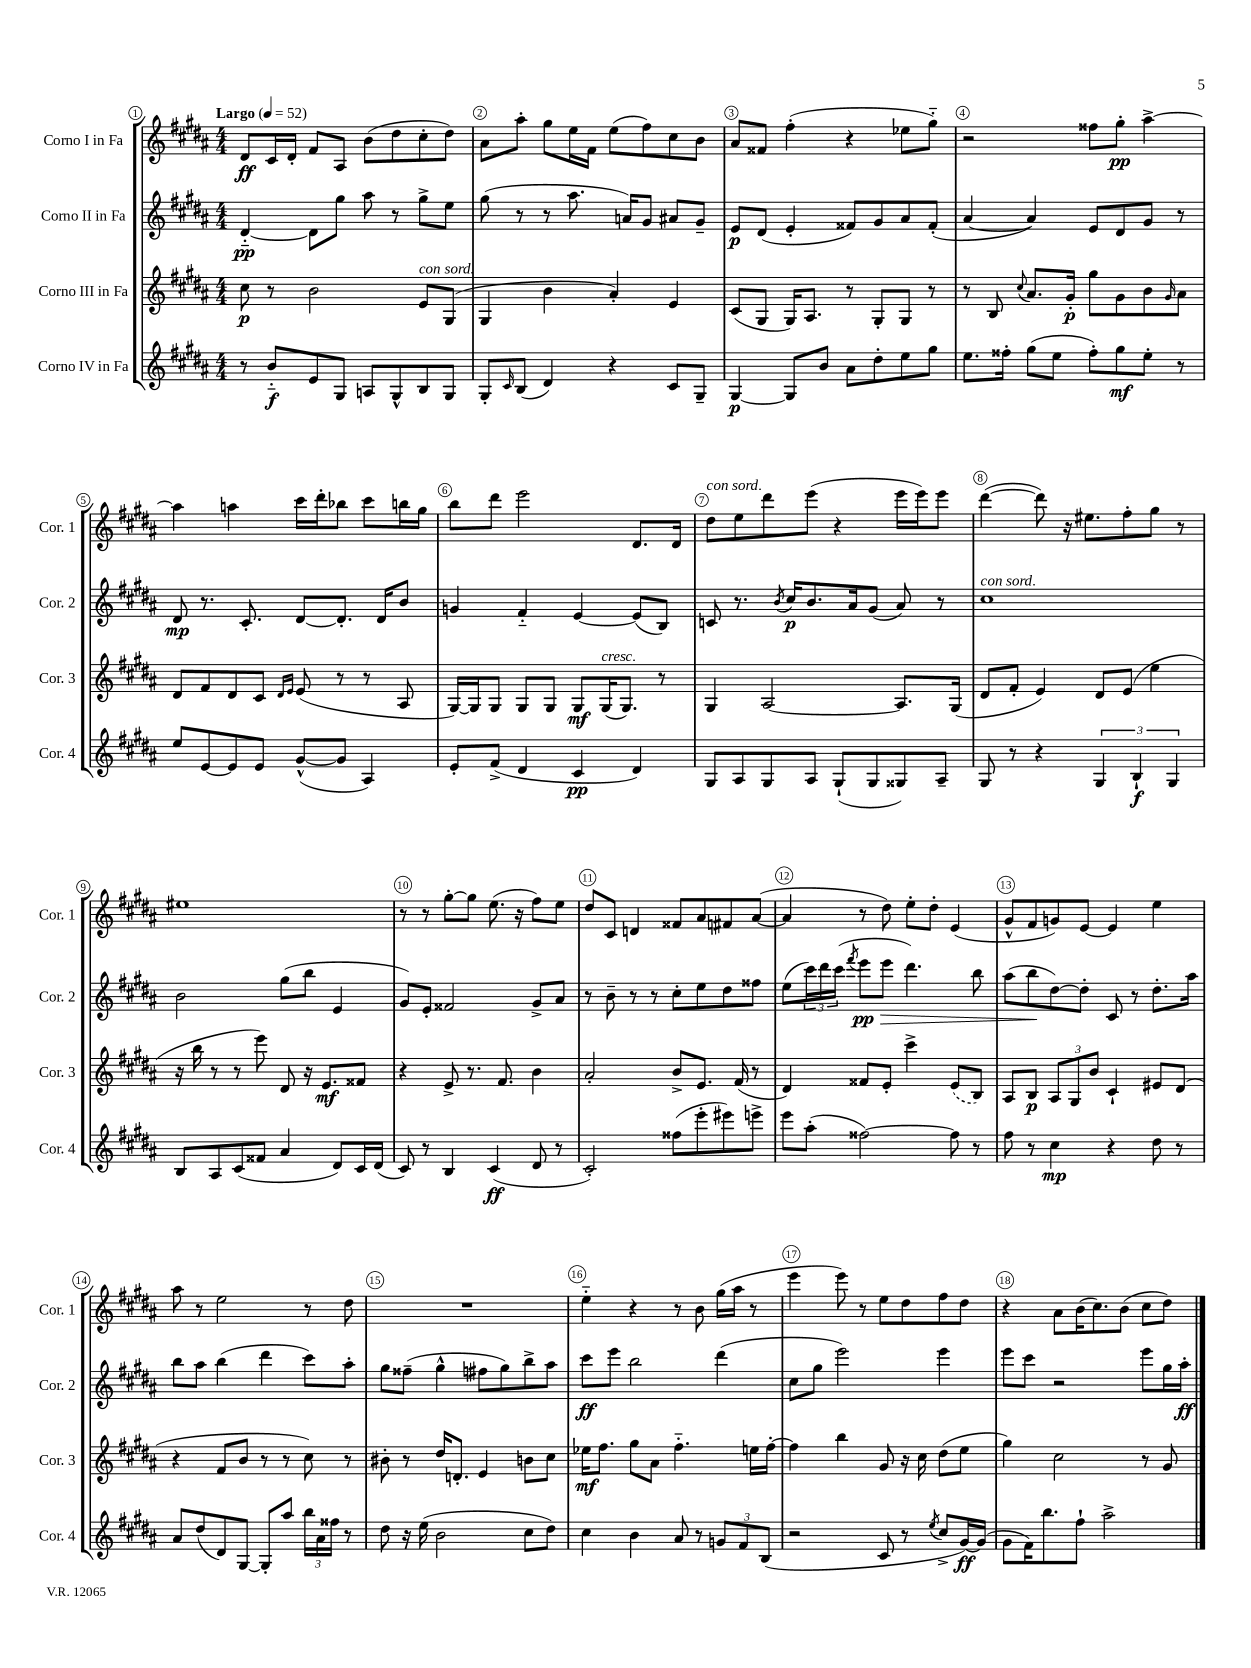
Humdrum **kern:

**kern	**dynam	**kern	**dynam	**kern	**dynam	**kern	**dynam
*part4	*part4	*part3	*part3	*part2	*part2	*part1	*part1
*staff4	*staff4	*staff3	*staff3	*staff2	*staff2	*staff1	*staff1
*I"Corno IV in Fa	*	*I"Corno III in Fa	*	*I"Corno II in Fa	*	*I"Corno I in Fa	*
*I'Cor. 4	*	*I'Cor. 3	*	*I'Cor. 2	*	*I'Cor. 1	*
*clefG2	*	*clefG2	*	*clefG2	*	*clefG2	*
*k[f#c#g#d#a#]	*	*k[f#c#g#d#a#]	*	*k[f#c#g#d#a#]	*	*k[f#c#g#d#a#]	*
*M4/4	*	*M4/4	*	*M4/4	*	*M4/4	*
*MM52	*	*MM52	*	*MM52	*	*MM52	*
=1	=1	=1	=1	=1	=1	=1	=1
!	!	!	!	!	!	!LO:TX:a:B:t=Largo	!
8r	.	8cc#\	p	[4d#/	pp	8d#/L	ff
8b/L	f	8r	.	.	.	16c#/L	.
.	.	.	.	.	.	16d#'/JJ	.
8e/	.	2b\	.	8d#\L]	.	8f#/L	.
8G#/J	.	.	.	8gg#\J	.	8A#/J	.
8An/L	.	.	.	8aa#\	.	(8b\L	.
8G#^^/	.	.	.	8r	.	8dd#\	.
!	!	!LO:TX:a:i:t=con sord.	!	!	!	!	!
8B/	.	8e/L	.	8gg#^\L	.	8cc#'\	.
8G#/J	.	(8G#/J	.	8ee\J	.	8dd#\J)	.
=2	=2	=2	=2	=2	=2	=2	=2
8G#'/L	.	4G#/	.	(8gg#\	.	8a#\L	.
16qqc#/	.	.	.	.	.	.	.
(8B/J	.	.	.	8r	.	8aa#'\J	.
4d#/)	.	4b\	.	8r	.	8gg#\L	.
.	.	.	.	8.aa#\	.	16ee\L	.
.	.	.	.	.	.	16f#\JJ	.
4r	.	4a#'/)	.	.	.	(8ee\L	.
.	.	.	.	16an/KL)	.	.	.
.	.	.	.	8g#/J	.	8ff#\)	.
8c#/L	.	4e/	.	8a#X/L	.	8cc#\	.
8G#~/J	.	.	.	8g#~/J	.	8b\J	.
=3	=3	=3	=3	=3	=3	=3	=3
[4G#/	p	(8c#/L	.	8e/L	p	8a#/L	.
.	.	8G#/J	.	(8d#/J	.	8f##X/J	.
8G#/L]	.	16G#/KL)	.	4e'/	.	(4ff#'\	.
.	.	8.A#/J	.	.	.	.	.
8b/J	.	.	.	.	.	.	.
8a#\L	.	8r	.	8f##X/L)	.	4r	.
8dd#'\	.	8G#'/L	.	8g#/	.	.	.
8ee\	.	8G#/J	.	8a#/	.	8ee-X\L	.
8gg#\J	.	8r	.	(8f##'/J	.	8gg#\J)	.
=4	=4	=4	=4	=4	=4	=4	=4
8.ee\L	.	8r	.	[4a#/	.	2r	.
.	.	8B/	.	.	.	.	.
16ff##X'\Jk	.	.	.	.	.	.	.
.	.	8qqcc#/	.	.	.	.	.
(8gg#\L	.	8.a#/L	.	4a#/])	.	.	.
8ee\J	.	.	.	.	.	.	.
.	.	16g#'/Jk	p	.	.	.	.
8ff##'\L)	.	8gg#\L	.	8e/L	.	8ff##X\L	.
8gg#\	mf	8g#\	.	8d#/	.	8gg#'\J	pp
8ee'\J	.	8b\	.	8g#/J	.	[4aa#^\	.
.	.	16qqg#/	.	.	.	.	.
8r	.	8a#\J	.	8r	.	.	.
!!LO:LB:g=z
=5	=5	=5	=5	=5	=5	=5	=5
8ee/L	.	8d#/L	.	8d#/	mp	4aa#\]	.
[8e/	.	8f#/	.	8.r	.	.	.
8e/]	.	8d#/	.	.	.	4aan\	.
.	.	.	.	8.c#'/	.	.	.
8e/J	.	8c#/J	.	.	.	.	.
.	.	16qqd#/LL	.	.	.	.	.
.	.	16qqe/JJ	.	.	.	.	.
([8g#^^/L	.	(8e/	.	[8d#/L	.	16ccc#\LL	.
.	.	.	.	.	.	16ddd#'\J	.
8g#/J]	.	8r	.	8.d#'/J]	.	8bb-X\J	.
4A#/)	.	8r	.	.	.	8ccc#\L	.
.	.	.	.	16d#/KL	.	.	.
.	.	8A#/	.	8b/J	.	16bbn\L	.
.	.	.	.	.	.	16gg#\JJ	.
=6	=6	=6	=6	=6	=6	=6	=6
8e'/L	.	[16G#/LL)	.	4gn/	.	8bb\L	.
.	.	16G#/J]	.	.	.	.	.
(8f#^/J	.	8G#/J	.	.	.	8ddd#\J	.
4d#/	.	8G#/L	.	4f#/	.	2eee\	.
.	.	8G#/J	.	.	.	.	.
4c#/	pp	8G#/L	mf	[4e/	.	.	.
!	!	!LO:TX:a:i:t=cresc.	!	!	!	!	!
.	.	(16G#/K	.	.	.	.	.
.	.	8.G#/J)	.	.	.	.	.
4d#/)	.	.	.	(8e/L]	.	8.d#/L	.
.	.	8r	.	8B/J)	.	.	.
.	.	.	.	.	.	16d#/Jk	.
=7	=7	=7	=7	=7	=7	=7	=7
!	!	!	!	!	!	!LO:TX:a:i:t=con sord.	!
8G#/L	.	4G#/	.	8cn/	.	8dd#\L	.
8A#/	.	.	.	8.r	.	8ee\	.
8G#/	.	[2A#/	.	.	.	8ddd#\	.
.	.	.	.	8qb/	.	.	.
.	.	.	.	16cc#/KL	p	.	.
8A#/J	.	.	.	8.b/	.	(8eee\J	.
(8G#`/L	.	.	.	.	.	4r	.
.	.	.	.	16a#/k	.	.	.
8G#/	.	.	.	(8g#/J	.	.	.
8G##X/)	.	8.A#/L]	.	8a#/)	.	16eee\LL	.
.	.	.	.	.	.	16eee\J)	.
8A#~/J	.	.	.	8r	.	8eee\J	.
.	.	(16G#/Jk	.	.	.	.	.
=8	=8	=8	=8	=8	=8	=8	=8
!	!	!	!	!LO:TX:a:i:t=con sord.	!	!	!
8G#/	.	8d#/L	.	1cc#	.	([4ddd#\	.
8r	.	8f#'/J	.	.	.	.	.
4r	.	4e/)	.	.	.	8ddd#\])	.
.	.	.	.	.	.	16r	.
.	.	.	.	.	.	8.ee#X\L	.
6G#/	.	8d#/L	.	.	.	.	.
.	.	(8e/J	.	.	.	8ff#'\	.
6B`/	f	.	.	.	.	.	.
.	.	4ee\	.	.	.	8gg#\J	.
6G#/	.	.	.	.	.	.	.
.	.	.	.	.	.	8r	.
!!LO:LB:g=z
=9	=9	=9	=9	=9	=9	=9	=9
8B/L	.	16r	.	2b\	.	1ee#X	.
.	.	16bb\	.	.	.	.	.
8A#/	.	8r	.	.	.	.	.
(8c#/	.	8r	.	.	.	.	.
8f##X/J	.	8eee\)	.	.	.	.	.
4a#/	.	8d#/	.	(8gg#\L	.	.	.
.	.	16r	.	8bb\J	.	.	.
.	.	8.e/L	mf	.	.	.	.
8d#/L)	.	.	.	4e/	.	.	.
16c#/L	.	8f##X/J	.	.	.	.	.
(16d#/JJ	.	.	.	.	.	.	.
=10	=10	=10	=10	=10	=10	=10	=10
8c#/)	.	4r	.	8g#/L)	.	8r	.
8r	.	.	.	8e'/J	.	8r	.
4B/	.	8e^/	.	2f##X/	.	[8gg#'\L	.
.	.	8.r	.	.	.	8gg#\J]	.
(4c#/	ff	.	.	.	.	(8.ee\	.
.	.	8.f#/	.	.	.	.	.
.	.	.	.	.	.	16r	.
8d#/	.	4b\	.	8g#^/L	.	8ff#\L)	.
8r	.	.	.	8a#/J	.	8ee\J	.
=11	=11	=11	=11	=11	=11	=11	=11
2c#'/)	.	2a#'/	.	8r	.	8dd#/L	.
.	.	.	.	8b~\	.	8c#/J	.
.	.	.	.	8r	.	4dn/	.
.	.	.	.	8r	.	.	.
(8ff##X\L	.	8b^/L	.	8cc#'\L	.	8f##X/L	.
8eee'\	.	8.e/J	.	8ee\	.	8a#/	.
8eee#X\)	.	.	.	8dd#\	.	8f#X/	.
.	.	(16f#/	.	.	.	.	.
8eeen^\J	.	8r	.	8ff##X\J	.	([8a#/J	.
=12	=12	=12	=12	=12	=12	=12	=12
8eee\L	.	4d#/)	.	(8ee\L	.	4a#/]	.
(8aa#'\J	.	.	.	24ccc#\L)	.	.	.
.	.	.	.	24ddd#\	.	.	.
.	.	.	.	(24ccc#\JJ	.	.	.
.	.	.	.	8qfff#/	.	.	.
!	!	!	!	!	!LO:HP:b	!	!
[2ff##X\)	.	8f##X/L	.	8eee\L	> pp	8r	.
.	.	8e'/J	.	8eee\J	.	8dd#\)	.
.	.	4ccc#^\	.	4.ddd#\)	.	8ee'\L	.
.	.	.	.	.	.	8dd#'\J	.
8ff##\]	.	(8e/L	.	.	.	(4e/	.
8r	.	8B/J)	.	8bb\	.	.	.
=13	=13	=13	=13	=13	=13	=13	=13
8ff#\	.	8A#/L	.	(8aa#\L	.	8g#^^/L	.
8r	.	8B/J	p	8bb\	.	8f#/	.
4cc#\	mp	12A#/L	.	[8dd#\)	]	8gn/)	.
.	.	12G#/	.	.	.	.	.
.	.	.	.	8dd#'\J]	.	[8e/J	.
.	.	12b/J	.	.	.	.	.
4r	.	4c#`/	.	8c#/	.	4e/]	.
.	.	.	.	8r	.	.	.
8dd#\	.	8e#X/L	.	8.dd#'\L	.	4ee\	.
8r	.	(8d#/J	.	.	.	.	.
.	.	.	.	16aa#\Jk	.	.	.
!!LO:LB:g=z
=14	=14	=14	=14	=14	=14	=14	=14
8a#/L	.	4r	.	8bb\L	.	8aa#\	.
(8dd#/	.	.	.	8aa#\J	.	8r	.
8d#/)	.	8f#/L	.	(4bb\	.	2ee\	.
[8G#/J	.	8b/J	.	.	.	.	.
8G#'/L]	.	8r	.	4ddd#\	.	.	.
8aa#/J	.	8r	.	.	.	.	.
24bb\LL	.	8cc#\)	.	8ccc#\L)	.	8r	.
24a#\	.	.	.	.	.	.	.
24ff##X\JJ	.	.	.	.	.	.	.
8r	.	8r	.	8aa#'\J	.	8dd#\	.
=15	=15	=15	=15	=15	=15	=15	=15
8dd#\	.	8b#X'\	.	8gg#\L	.	1r	.
16r	.	8r	.	(8ff##X~\J	.	.	.
(16ee\	.	.	.	.	.	.	.
2b\	.	16dd#/KL	.	4gg#^^\	.	.	.
.	.	8.dn'/J	.	.	.	.	.
.	.	4e/	.	8ff#X\L	.	.	.
.	.	.	.	8gg#\)	.	.	.
8cc#\L	.	8bn\L	.	8bb^\	.	.	.
8dd#\J)	.	8cc#\J	.	8aa#\J	.	.	.
=16	=16	=16	=16	=16	=16	=16	=16
4cc#\	.	16ee-X\KL	mf	8ccc#\L	ff	4ee\	.
.	.	8.ff#\J	.	.	.	.	.
.	.	.	.	8eee\J	.	.	.
4b\	.	8gg#\L	.	2bb\	.	4r	.
.	.	8a#\J	.	.	.	.	.
8a#/	.	4.ff#\	.	.	.	8r	.
8r	.	.	.	.	.	8b\	.
12gn/L	.	.	.	(4ddd#\	.	(16gg#\LL	.
.	.	.	.	.	.	16aa#\JJ	.
12f#/	.	.	.	.	.	.	.
.	.	16een\LL	.	.	.	8r	.
(12B/J	.	.	.	.	.	.	.
.	.	[16ff#'\JJ	.	.	.	.	.
=17	=17	=17	=17	=17	=17	=17	=17
2r	.	4ff#\]	.	8cc#\L	.	4eee\	.
.	.	.	.	8gg#\J	.	.	.
.	.	4bb\	.	2eee\)	.	8eee\)	.
.	.	.	.	.	.	8r	.
8c#/	.	8g#/	.	.	.	8ee\L	.
8r	.	16r	.	.	.	8dd#\	.
.	.	16cc#\	.	.	.	.	.
8qee/	.	.	.	.	.	.	.
8cc#^/L	.	(8dd#\L	.	4eee\	.	8ff#\	.
[16g#/L)	ff	8ee\J	.	.	.	8dd#\J	.
(16g#/JJ]	.	.	.	.	.	.	.
=18	=18	=18	=18	=18	=18	=18	=18
8g#\L	.	4gg#\)	.	8eee\L	.	4r	.
16f#\K)	.	.	.	8ccc#\J	.	.	.
8.bb\	.	.	.	.	.	.	.
.	.	2cc#\	.	2r	.	8a#\L	.
8ff#`\J	.	.	.	.	.	(16b\K	.
.	.	.	.	.	.	8.cc#\)	.
2aa#^\	.	.	.	.	.	.	.
.	.	.	.	.	.	(8b\J	.
.	.	8r	.	8eee\L	.	8cc#\L	.
.	.	8g#/	.	16gg#\L	.	8dd#\J)	.
.	.	.	.	16aa#'\JJ	ff	.	.
==	==	==	==	==	==	==	==
*-	*-	*-	*-	*-	*-	*-	*-
